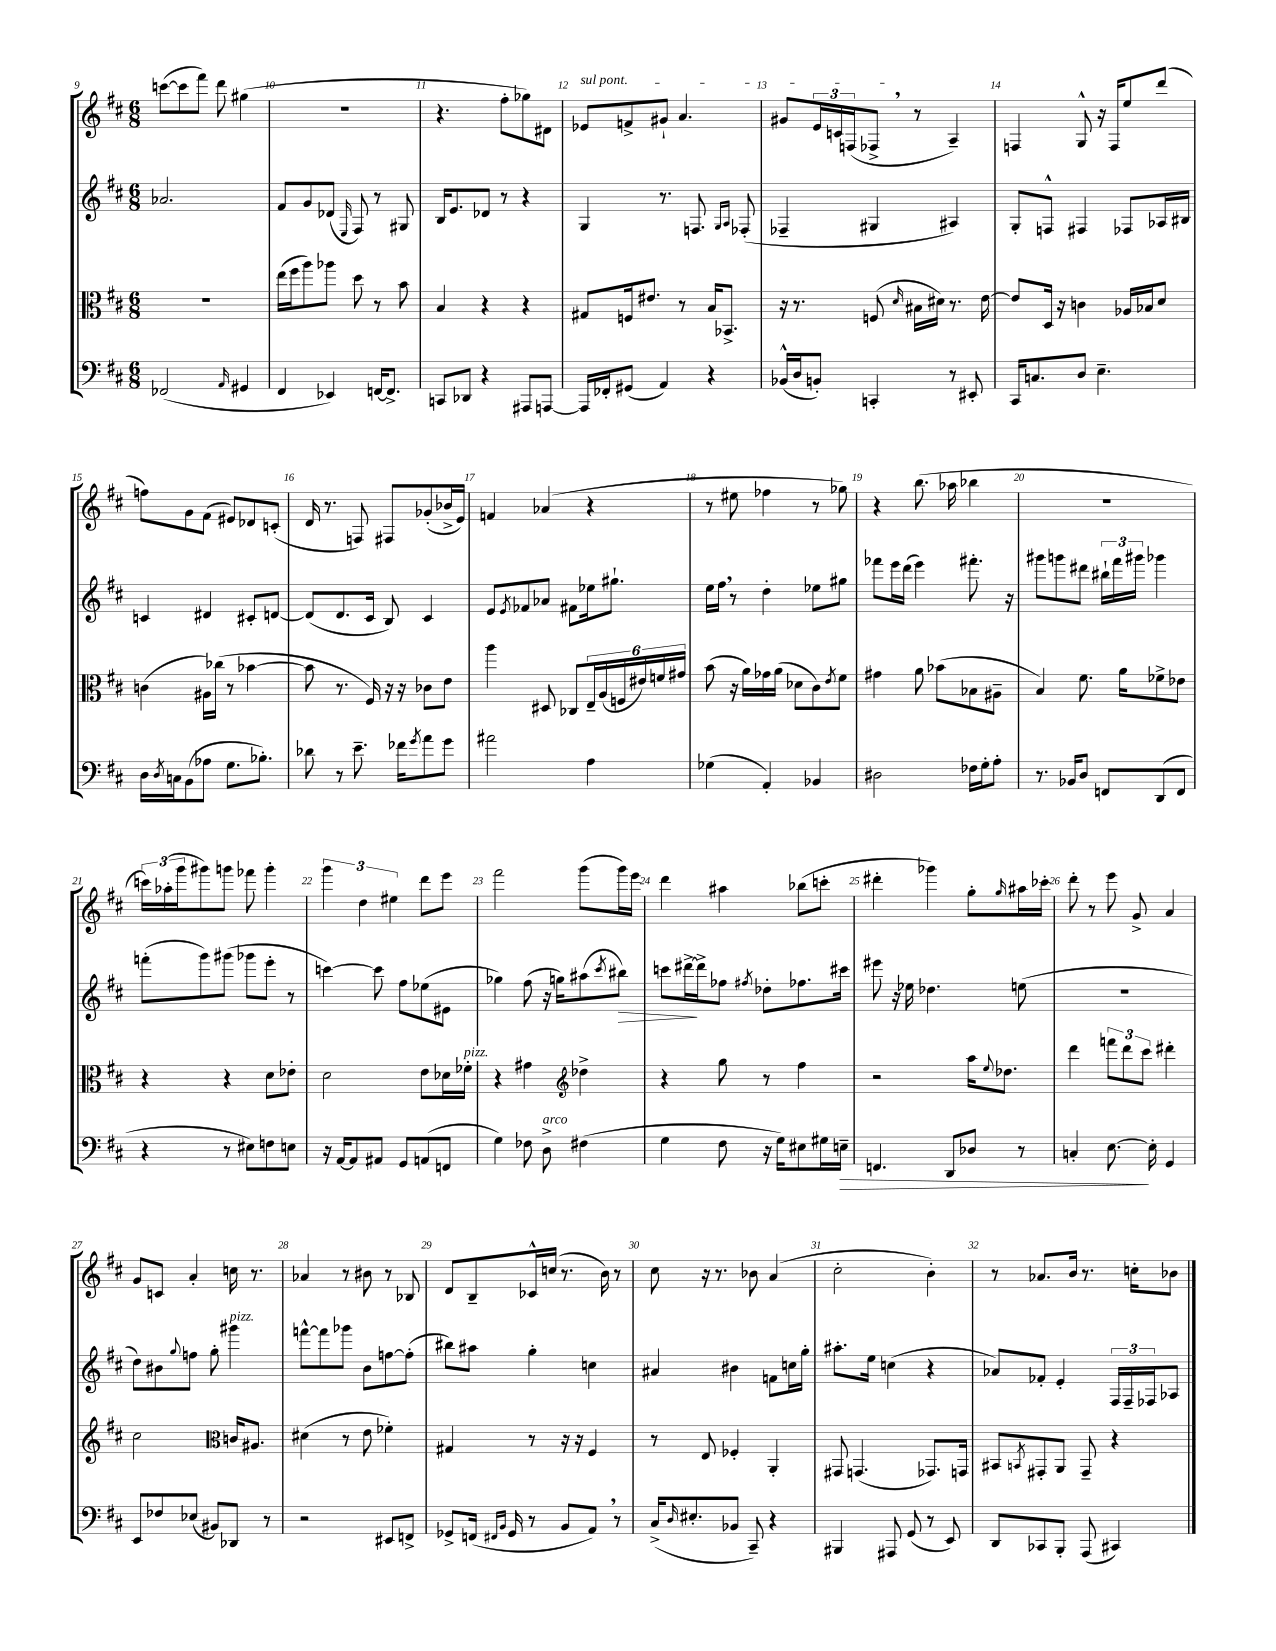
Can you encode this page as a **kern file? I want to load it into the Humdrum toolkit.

**kern	**dynam	**kern	**kern	**dynam	**kern
*part4	*part4	*part3	*part2	*part2	*part1
*staff4	*staff4	*staff3	*staff2	*staff2	*staff1
*clefF4	*	*clefC3	*clefG2	*	*clefG2
*k[f#c#]	*	*k[f#c#]	*k[f#c#]	*	*k[f#c#]
*M6/8	*	*M6/8	*M6/8	*	*M6/8
=9	=9	=9	=9	=9	=9
(2FF-X/	.	2.r	2.a-X/	.	([8cccn\L
.	.	.	.	.	8ccc\]
.	.	.	.	.	8fff#\J)
.	.	.	.	.	8ddd\
16qqAA/	.	.	.	.	.
4GG#X/	.	.	.	.	(4gg#X\
=10	=10	=10	=10	=10	=10
4FF#/	.	(16ee\LL	8f#/L	.	2.r
.	.	16ff#\J	.	.	.
.	.	8aa\)	8g/	.	.
4EE-X/)	.	8aa-X\J	(8d-X/J	.	.
.	.	.	16qqE/	.	.
.	.	8dd\	8F#/)	.	.
[16FFn/KL	.	8r	8r	.	.
8.FF^/J]	.	.	.	.	.
.	.	8b\	8G#X/	.	.
=11	=11	=11	=11	=11	=11
8CCn/L	.	4B/	16B/KL	.	4.r
.	.	.	8.e/	.	.
8DD-X/J	.	.	.	.	.
4r	.	4r	8d-X/J	.	.
.	.	.	8r	.	8ff#'\L
8AAA#X/L	.	4r	4r	.	8gg-X\)
[8AAAn/J	.	.	.	.	8d#X\J
=12	=12	=12	=12	=12	=12
!	!	!	!	!	!LO:TX:a:i:t=sul pont.
16AAA/LL]	.	8G#X/L	4G/	.	8e-X/L
16FF-X'/J	.	.	.	.	.
(8GG#X/J	.	16Fn/k	.	.	8fn^/
.	.	8.e#X/J	.	.	.
4AA/)	.	.	8.r	.	8g#X`/J
.	.	8r	.	.	4.a/
.	.	.	8.Fn/	.	.
4r	.	16B/KL	.	.	.
.	.	8.BB-X^/J	.	.	.
.	.	.	16qqG/LL	.	.
.	.	.	16qqA/JJ	.	.
.	.	.	(8F-X'/	.	.
=13	=13	=13	=13	=13	=13
(16BB-X^^/LL	.	16r	4F-X~/	.	8g#X/L
16D/J	.	8.r	.	.	.
8BBn'/J)	.	.	.	.	24e/L
.	.	.	.	.	24cn/
.	.	.	.	.	(24Fn/J
4CCn'/	.	(8Fn/	4G#X/	.	8F-X^,/J
.	.	16qqd/	.	.	.
.	.	16B#X\LL	.	.	8r
.	.	16d#X\JJ)	.	.	.
8r	.	8.r	4A#X/)	.	4A~/)
8EE#X'/	.	.	.	.	.
.	.	[16e\	.	.	.
=14	=14	=14	=14	=14	=14
16CC#/KL	.	8e/L]	8G'/L	.	4Fn/
8.Cn/	.	.	.	.	.
.	.	16D/Jk	8Fn^^/J	.	.
.	.	16r	.	.	.
8D/J	.	4cn\	4F#X/	.	8G^^/
4.E~\	.	.	.	.	16r
.	.	.	.	.	16F/KL
.	.	16A-X/LL	8F-X/L	.	8ee/
.	.	16B-X/J	.	.	.
.	.	8d/J	16A-X/L	.	(8ddd/J
.	.	.	16B#X/JJ	.	.
!!LO:LB:g=z
=15	=15	=15	=15	=15	=15
16D\LL	.	(4cn\	4cn/	.	8ffn\L)
8qD/	.	.	.	.	.
16Cn\J	.	.	.	.	.
(8BB\	.	.	.	.	8g\
8A-X\J	.	16A#X\LL)	4d#X/	.	(8f#\J
.	.	(16cc-X\JJ	.	.	.
8.G\L	.	8r	.	.	8e#X/L)
.	.	[4b-X\	8c#X'/L	.	8d-X/
8.B-X'\J)	.	.	.	.	.
.	.	.	[8dn/J	.	(8cn'/J
=16	=16	=16	=16	=16	=16
8d-X\	.	8b-\]	(8d/L]	.	16d/
.	.	.	.	.	8.r
8r	.	8.r	8.d/	.	.
8.e~\	.	.	.	.	8Fn/)
.	.	16F#/)	16c#/Jk	.	.
.	.	16r	8B/)	.	8F#X/L
16f-X\KL	.	16r	.	.	.
8qg/	.	.	.	.	.
8a\	.	8c-X\L	4c#/	.	(8g-X'/
8g\J	.	8e\J	.	.	16b-X^/L
.	.	.	.	.	16e/JJ)
=17	=17	=17	=17	=17	=17
2a#X\	.	4aa\	8e/L	.	4fn/
.	.	.	8qe/	.	.
.	.	.	8f-X/	.	.
.	.	8D#X/	8a-X/J	.	(4a-X/
.	.	8C-X/L	8f#X\L	.	.
4A\	.	24E~/L	16ee-X\k	.	4r
.	.	(24A/	.	.	.
.	.	.	8.gg#X`\J	.	.
.	.	24Fn/	.	.	.
.	.	24e#X/)	.	.	.
.	.	24fn/	.	.	.
.	.	24g#X/JJ	.	.	.
=18	=18	=18	=18	=18	=18
(4G-X\	.	(8b\	16ee\LL	.	8r
.	.	.	16ff#,\JJ	.	.
.	.	16r	8r	.	8ee#X\
.	.	16a\LL)	.	.	.
4AA'/)	.	16g-X\	4dd'\	.	4ff-X\
.	.	(16a\JJ	.	.	.
.	.	8d-X\L	.	.	.
4BB-X/	.	8c#\)	8ee-X\L	.	8r
.	.	8qe/	.	.	.
.	.	8f#\J	8gg#X\J	.	8gg-X\)
=19	=19	=19	=19	=19	=19
2D#X\	.	4g#X\	8fff-X\L	.	4r
.	.	.	16eee\L	.	.
.	.	.	(16ddd\JJ	.	.
.	.	8a\	4eee\)	.	(8.bb\
.	.	(8b-X\L	.	.	.
.	.	.	.	.	16aa-X\
16F-X\LL	.	8B-X\	8.fff#X'\	.	4bb-X\
16G'\J	.	.	.	.	.
8A'\J	.	8A#X~\J	.	.	.
.	.	.	16r	.	.
=20	=20	=20	=20	=20	=20
8.r	.	4B/)	8ggg#X\L	.	2.r
.	.	.	8gggn\	.	.
16BB-X/KL	.	.	.	.	.
8D/J	.	8.f#\	8ddd#X\J	.	.
8FFn/L	.	.	24bb#X`\LL	.	.
.	.	.	24fff#\	.	.
.	.	16a\KL	.	.	.
.	.	.	24ggg#X\JJ	.	.
(8DD/	.	8f-X^\	4ggg-X\	.	.
8FF/J	.	8e-X\J	.	.	.
!!LO:LB:g=z
=21	=21	=21	=21	=21	=21
4r	.	4r	(8fffn'\L	.	24cccn\LL)
.	.	.	.	.	(24aa-X'\
.	.	.	.	.	24ggg\J
.	.	.	8ggg\)	.	8ggg#X\)
8r	.	4r	(8ggg#X\J	.	8gggn\J
8E#X\L)	.	.	8ggg-X\L	.	8fff-X\
8Fn\	.	8d\L	8eee'\J	.	4ggg'\
8En\J	.	8e-X'\J	8r	.	.
=22	=22	=22	=22	=22	=22
16r	.	2d\	[4cccn\)	.	6ggg\
[16AA/KL	.	.	.	.	.
8AA/]	.	.	.	.	.
.	.	.	.	.	6dd\
8AA#X/J	.	.	8ccc\]	.	.
.	.	.	.	.	6ee#X\
8GG/L	.	.	8ff#\L	.	.
(8AAn/	.	8e\L	(8ee-X\	.	8ddd\L
8FFn/J	.	16d-X\L	8e#X\J	.	8eee\J
!	!	!LO:TX:a:i:t=pizz.	!	!	!
.	.	16f-X'\JJ	.	.	.
=23	=23	=23	=23	=23	=23
4G\)	.	4r	4gg-X\)	.	2fff#\
8F-X\	.	4g#X\	(8ff#\	.	.
!LO:TX:a:i:t=arco	!	!	!	!	!
8D^\	.	.	16r	.	.
.	.	.	16ggn\KL)	.	.
*	*	*clefG2	*	*	*
(4F#X\	.	4dd-X^\	(8aa#X\	.	(8ggg\L
.	.	.	8qccc#/	.	.
!	!	!	!	!LO:HP:b	!
.	.	.	8bb#X\J)	>	16ggg\L)
.	.	.	.	.	16eee\JJ
=24	=24	=24	=24	=24	=24
4G\	.	4r	8cccn\L	.	4ddd\
.	.	.	[16ddd#X^\L	.	.
.	.	.	16ddd#^\J]	]	.
8F#\	.	8gg\	8ff-X\J	.	4aa#X\
.	.	.	8qff#X/	.	.
16r	.	8r	8dd-X'\L	.	.
16G\KL)	.	.	.	.	.
8E#X\	.	4ff#\	8.ff-X\	.	(8bb-X\L
16G#X\L	.	.	.	.	8cccn'\J
!	!LO:HP:b	!	!	!	!
16En~\JJ	>	.	16ccc#X\Jk	.	.
=25	=25	=25	=25	=25	=25
4.FFn/	.	2r	8eee#X\	.	4ddd#X'\
.	.	.	16r	.	.
.	.	.	16ee-X\	.	.
.	.	.	4.dd-X\	.	4ggg-X\)
8DD/L	.	.	.	.	.
8D-X/J	.	16aa\KL	.	.	8gg'\L
.	.	8qqee/	.	.	.
.	.	8.dd-X\J	.	.	.
.	.	.	.	.	16qqgg/
8r	.	.	(8een\	.	16aa#X\L
.	.	.	.	.	16ccc-X'\JJ
=26	=26	=26	=26	=26	=26
4Cn'/	.	4ddd\	2.r	.	8ddd'\
.	.	.	.	.	8r
[8.E\	.	12fffn\L	.	.	8eee\
.	.	12ddd\	.	.	.
.	.	.	.	.	8g^/
.	.	12ccc#\J	.	.	.
16E'\]	]	.	.	.	.
4GG/	.	4ddd#X'\	.	.	4a/
!!LO:LB:g=z
=27	=27	=27	=27	=27	=27
8EE/L	.	2cc#\	8dd\L)	.	8g/L
8F-X/	.	.	8b#X\	.	8cn/J
.	.	.	8qqgg/	.	.
(8E-X/J	.	.	8ffn\J	.	4a'/
8BB#X/L)	.	.	8gg'\	.	.
*	*	*clefC3	*	*	*
!	!	!	!LO:TX:a:i:t=pizz.	!	!
8DD-X/J	.	16cn/KL	4ggg#X\	.	16ccn\
.	.	8.A#X/J	.	.	8.r
8r	.	.	.	.	.
=28	=28	=28	=28	=28	=28
2r	.	(4d#X\	[8fffn^^\L	.	4a-X/
.	.	.	8fff\]	.	.
.	.	8r	8ggg-X\J	.	8r
.	.	8e\	8b\L	.	8b#X\
8EE#X/L	.	4f-X'\)	[8ffn\	.	8r
8FFn^/J	.	.	(8ff'\J]	.	8B-X/
=29	=29	=29	=29	=29	=29
8GG-X^/L	.	4G#X/	8bb#X\L)	.	8d/L
(16FFn/Jk	.	.	8aa#X\J	.	8B~/
16qqFF#X/LL	.	.	.	.	.
16qqBB/JJ	.	.	.	.	.
16GG-/	.	.	.	.	.
8r	.	8r	4gg'\	.	16c-X^^/L
.	.	.	.	.	(16ccn/JJ
8BB/L	.	16r	.	.	8.r
.	.	16r	.	.	.
8AA,/J)	.	4F#/	4ccn\	.	.
.	.	.	.	.	16b\)
8r	.	.	.	.	8r
=30	=30	=30	=30	=30	=30
(16C#^/KL	.	8r	4a#X/	.	8cc#\
16qqD/	.	.	.	.	.
8.E#X'/	.	.	.	.	.
.	.	8E/	.	.	16r
.	.	.	.	.	8.r
8BB-X/J	.	4F-X'/	4b#X\	.	.
8CC#~/)	.	.	.	.	8b-X\
4r	.	4AA'/	8fn\L	.	(4a/
.	.	.	16ccn\L	.	.
.	.	.	16gg'\JJ	.	.
=31	=31	=31	=31	=31	=31
4BBB#X/	.	8GG#X/	8.aa#X'\L	.	2cc#'\
.	.	(4.GGn/	.	.	.
.	.	.	16ee\Jk	.	.
8AAA#X/	.	.	(4ccn\	.	.
(8GG/	.	.	.	.	.
8r	.	8.GG-X/L)	4r	.	4b'\)
8EE/)	.	.	.	.	.
.	.	16GGn/Jk	.	.	.
=32	=32	=32	=32	=32	=32
8DD/L	.	8BB#X/L	8a-X/L)	.	8r
.	.	8qBBn/	.	.	.
8CC-X/	.	8GG#X'/	8f-X'/J	.	8.a-X/L
8BBB'/J	.	8AA/J	4e'/	.	.
.	.	.	.	.	16b/Jk
(8AAA/	.	8GG#~/	.	.	8.r
4CC#X/)	.	4r	24F#/LL	.	.
.	.	.	24F#~/	.	.
.	.	.	.	.	16ccn'\KL
.	.	.	24F-X/J	.	.
.	.	.	8A-X/J	.	8b-X\J
==	==	==	==	==	==
*-	*-	*-	*-	*-	*-
